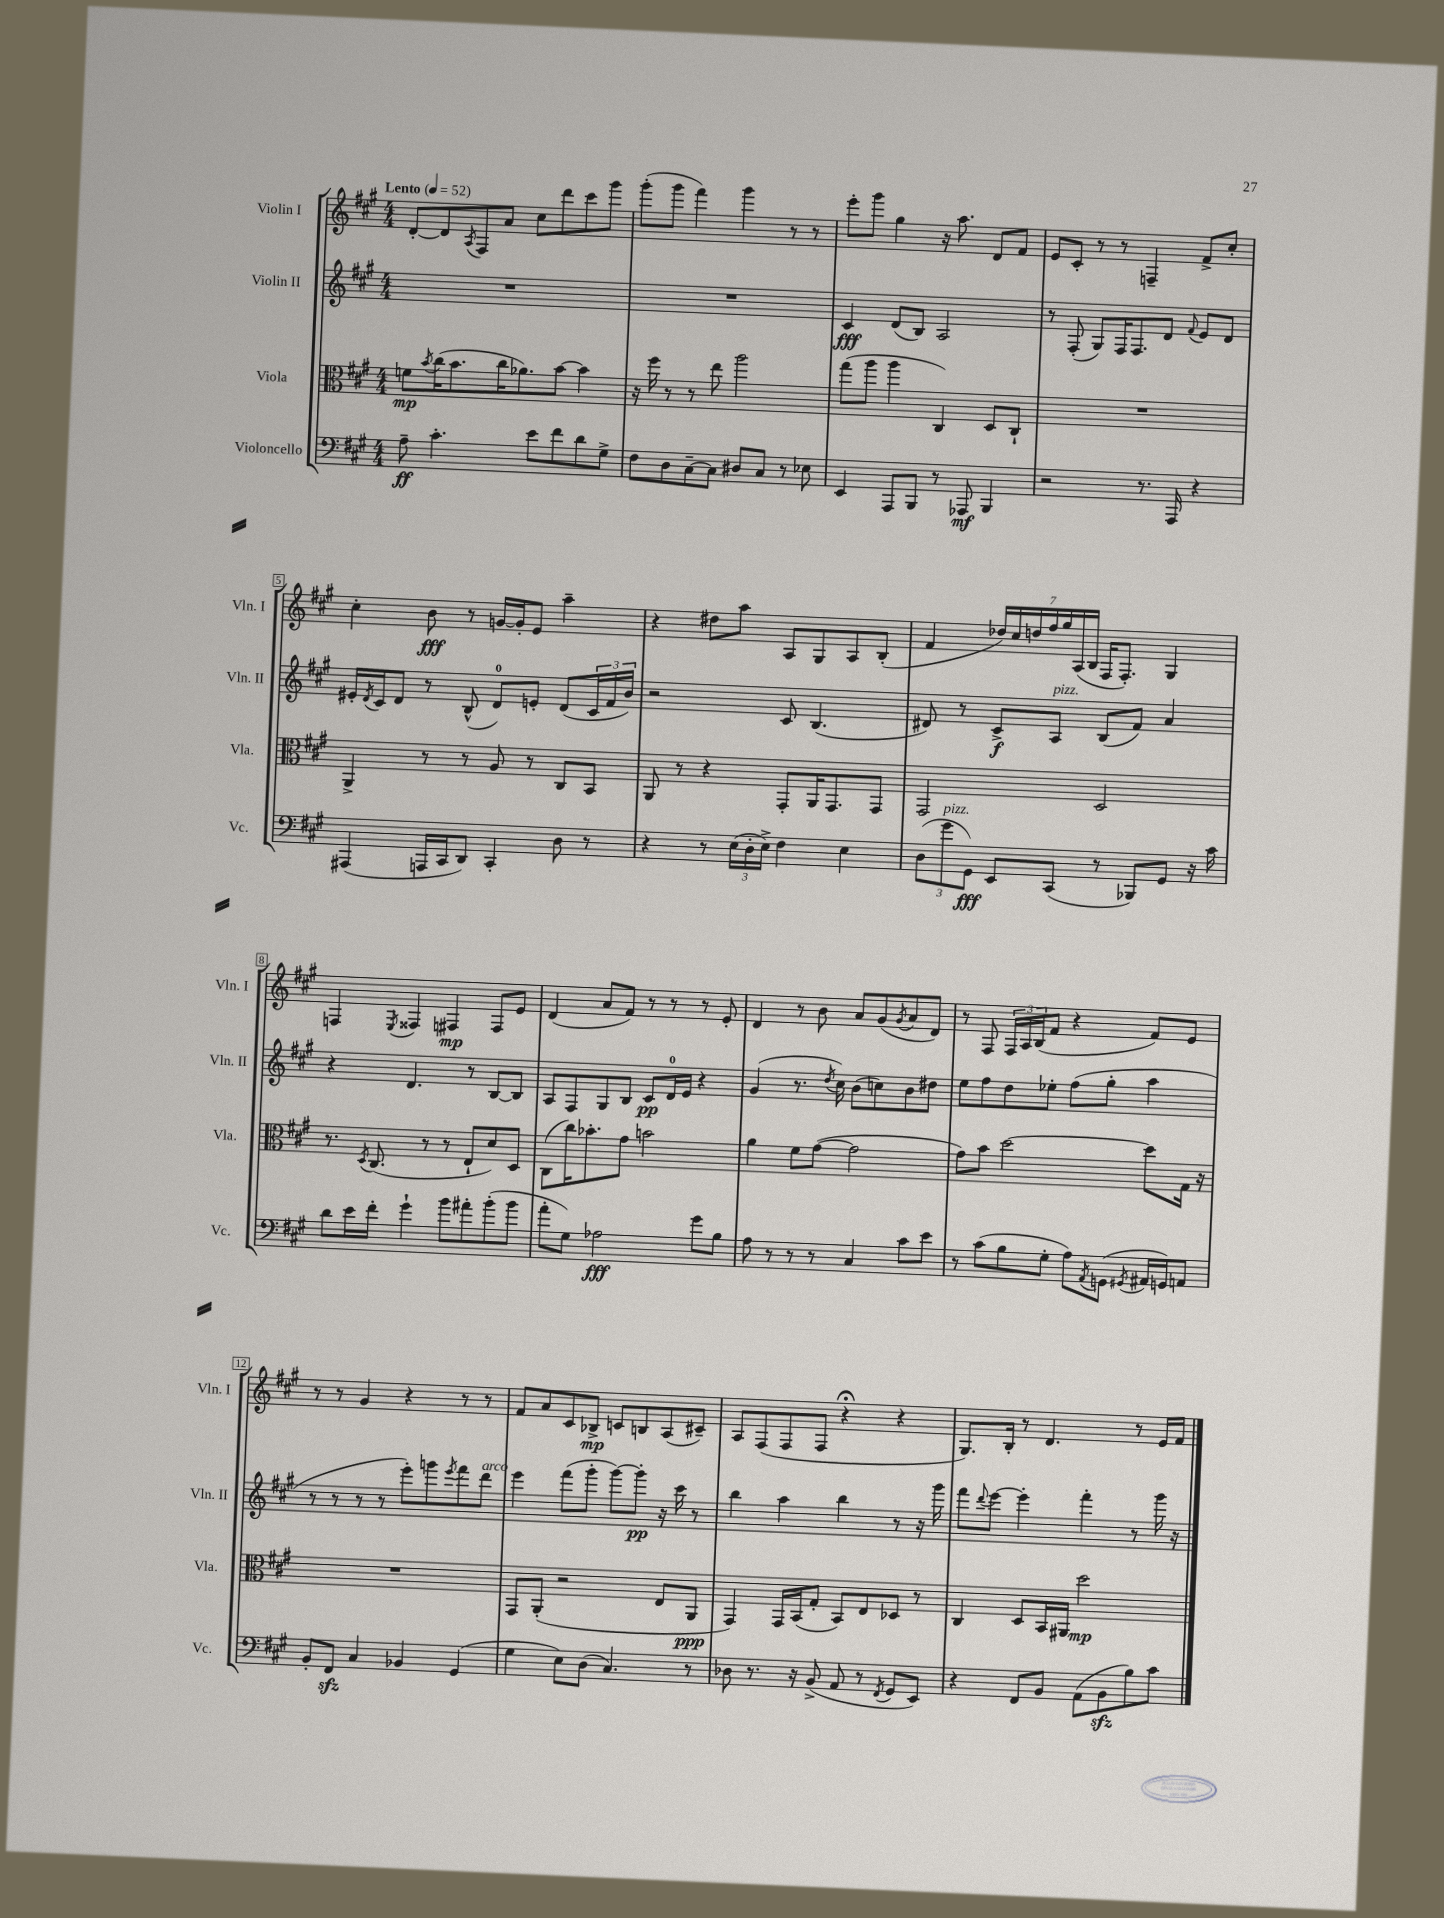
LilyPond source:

<<
\new StaffGroup <<
\new Staff = "s0" \with { instrumentName = "Violin I" shortInstrumentName = "Vln. I" } {
    \clef treble \key a \major \numericTimeSignature \time 4/4 \tempo "Lento" 4 = 52
    d'8~-. d'8 \acciaccatura { a8 } fis8 a'8 cis''8 d'''8 cis'''8 gis'''8 |
    gis'''8-.( gis'''8 fis'''4) gis'''4 r8 r8 |
    e'''8-. gis'''8 gis''4 r16 a''8. d'8 fis'8 |
    e'8 cis'8-. r8 r8 f4-- fis'8-> cis''8-. |
    cis''4-. b'8\fff r8 g'16~ g'16-. e'8 a''4-- |
    r4 dis''8 a''8 a8 gis8 a8 b8-.( |
    fis'4 \tuplet 7/4 { des''16) cis''16 d''16 fis''16 gis''16 a16( b16 } fis16 fis8.-.) gis4 |
    f4 \acciaccatura { e8 } fisis4 fis4\mp fis8 e'8 |
    d'4( a'8 fis'8) r8 r8 r8 e'8-. |
    d'4 r8 b'8 a'8 gis'8( \acciaccatura { gis'8 } a'8 d'8) |
    r8 fis8 \tuplet 3/2 { fis16 a16 b16( } fis'8 r4 fis'8) e'8 |
    r8 r8 gis'4 r4 r8 r8 |
    fis'8 a'8 cis'8 bes8->\mp c'8 b8 a8( cis'8--) |
    a8 fis8( fis8 fis8 r4\fermata r4 |
    gis8.) b16-. r8 d'4. r8 e'16 fis'16 \bar "|." |
}
\new Staff = "s1" \with { instrumentName = "Violin II" shortInstrumentName = "Vln. II" } {
    \clef treble \key a \major \numericTimeSignature \time 4/4
    R1 |
    R1 |
    cis'4\fff d'8( b8) a2 |
    r8 fis8-.( gis8) fis16 fis8. d'8 \appoggiatura { fis'8 } e'8 d'8 |
    eis'16-. \acciaccatura { d'8 } cis'16 d'8 r8 b8-^( d'8-0) e'8-. d'8( \tuplet 3/2 { cis'16 fis'16 b'16) } |
    r2 cis'8 b4.( |
    dis'8) r8 cis'8->\f a8^\markup { \italic "pizz." } b8( fis'8) a'4 |
    r4 d'4. r8 b8~ b8 |
    a8 fis8 gis8 b8 cis'8\pp d'16-0 e'16 r4 |
    gis'4( r8. \acciaccatura { d''8 } cis''16) b'8( c''8) b'8 dis''8 |
    e''8 fis''8 d''8 ees''8-. fis''8( gis''8-. a''4 |
    r8 r8 r8 r8 e'''8-.) g'''8 \acciaccatura { e'''8 } fis'''8 d'''8^\markup { \italic "arco" } |
    e'''4 fis'''8( gis'''8-. gis'''8~) gis'''8-.\pp r16 cis'''16 r8 |
    b''4 a''4 b''4 r8 r16 gis'''16 |
    fis'''8 \appoggiatura { d'''8 } e'''8~ e'''4-. fis'''4-. r8 gis'''16 r16 \bar "|." |
}
\new Staff = "s2" \with { instrumentName = "Viola" shortInstrumentName = "Vla." } {
    \clef alto \key a \major \numericTimeSignature \time 4/4
    f'8\mp \acciaccatura { b'8 } cis''16( b'8. cis''16 aes'8.) b'8~ b'4 |
    r16 fis''16 r8 r8 e''8 a''2 |
    gis''8( a''8 a''4 cis4) d8 cis8-! |
    R1 |
    a,4-> r8 r8 a8 r8 cis8 b,8 |
    a,8 r8 r4 gis,8-. a,16 gis,8. gis,8 |
    gis,2 d2 |
    r8. \acciaccatura { d8 } cis8.( r8 r8 e8-! d'8) d8 |
    cis8( cis''16) bes'8.-. gis'8 b'2 |
    a'4 fis'8 gis'8~( gis'2 |
    gis'8) b'8 d''2~ d''8 gis16 r16 |
    R1 |
    gis,8 a,8-.( r2 e8 a,8\ppp |
    gis,4) gis,16 b,16( gis8-. b,8) e8 des8 r8 |
    cis4 d8 b,16 ais,16 d''2\mp \bar "|." |
}
\new Staff = "s3" \with { instrumentName = "Violoncello" shortInstrumentName = "Vc." } {
    \clef bass \key a \major \numericTimeSignature \time 4/4
    a8--\ff cis'4.-. e'8 fis'8 d'8 gis8-> |
    fis8 d8 cis8~-- cis8 dis8 cis8 r8 ees8 |
    e,4 a,,8 b,,8 r8 aes,,8\mf b,,4 |
    r2 r8. a,,16 r4 |
    ais,,4( a,,16 cis,16 d,8) cis,4-. d8 r8 |
    r4 r8 \tuplet 3/2 { e16( d16-. e16->) } fis4 e4 |
    \tuplet 3/2 { d8( gis'8^\markup { \italic "pizz." } gis,8\fff) } e,8 cis,8( r8 bes,,8) gis,8 r16 cis'16 |
    d'8 e'16 fis'16-. gis'4-! b'8 ais'8-. b'8-.( b'8 |
    a'8-. gis8) aes2\fff gis'8 b8 |
    a8 r8 r8 r8 cis4 cis'8 e'8 |
    r8 cis'8( b8 gis8-. a8) \acciaccatura { a,8 } g,8( \acciaccatura { gis,8 } ais,16 g,16) a,8 |
    b,8-. fis,8\sfz cis4 bes,4 gis,4( |
    gis4 e8) d8( cis4.) r8 |
    des8 r8. r16 b,8->( a,8 r8 \acciaccatura { fis,8 } gis,8 e,8) |
    r4 fis,8 b,8 a,8( b,8\sfz b8) cis'8 \bar "|." |
}
>>
>>
\layout { \context { \Score \override BarNumber.stencil = #(make-stencil-boxer 0.1 0.3 ly:text-interface::print) } }
